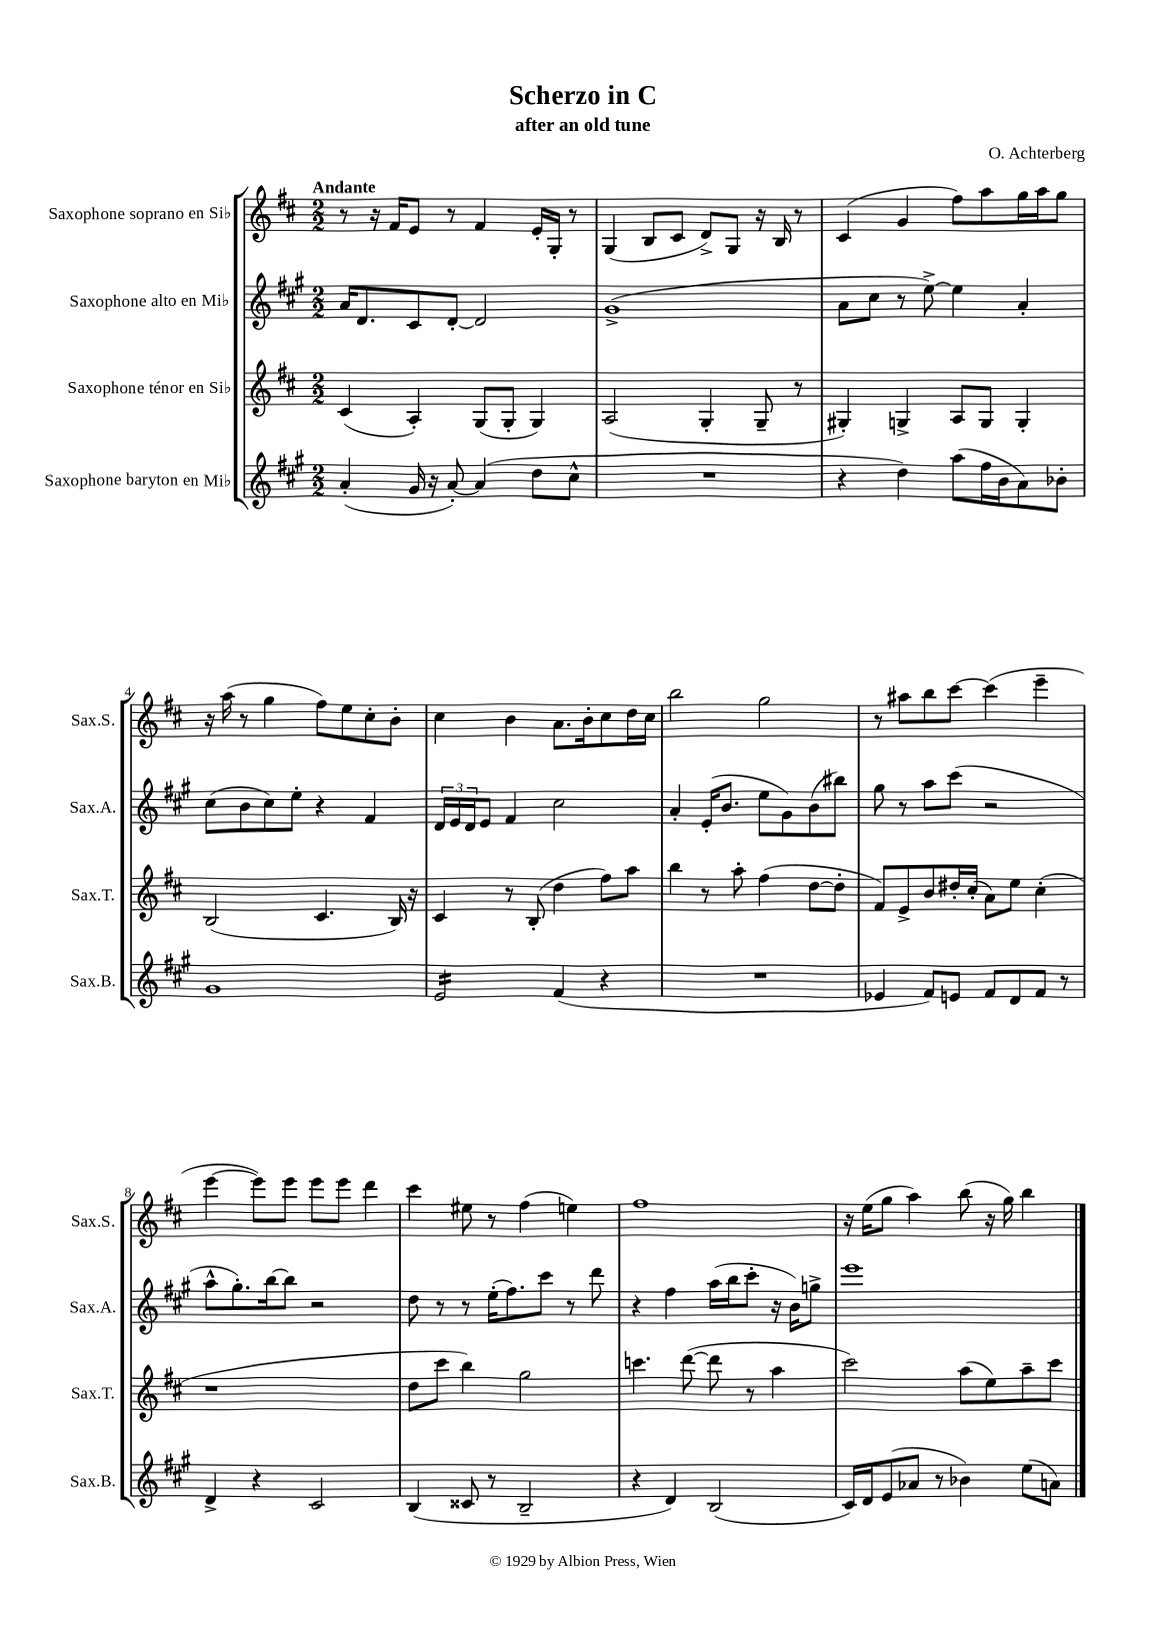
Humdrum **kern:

**kern	**kern	**kern	**kern
*staff4	*staff3	*staff2	*staff1
*clefG2	*clefG2	*clefG2	*clefG2
*k[f#c#g#]	*k[f#c#]	*k[f#c#g#]	*k[f#c#]
*M2/2	*M2/2	*M2/2	*M2/2
(4a'	(4c#	16a	8r
.	.	8.d	.
.	.	.	16r
.	.	.	16f#
16g#	4A')	8c#	8e
16r	.	.	.
[8a')	.	[8d'	8r
(4a]	(8G	2d]	4f#
.	8G'	.	.
8dd	4G)	.	16e'
.	.	.	16G'
8cc#^^	.	.	8r
=	=	=	=
1r	(2A	(1g#^	(4G
.	.	.	8B
.	.	.	8c#
.	4G'	.	8d^)
.	.	.	8G
.	8G~	.	16r
.	.	.	16B
.	8r	.	8r
=	=	=	=
4r	4G#')	8a	(4c#
.	.	8cc#	.
4dd)	4G^	8r	4g
.	.	[8ee^)	.
(8aa	8A	4ee]	8ff#)
16ff#	8G	.	8aa
16b	.	.	.
8a)	4G'	4a'	16gg
.	.	.	16aa
8b-'	.	.	8gg
=	=	=	=
1g#	(2B	(8cc#	16r
.	.	.	(16aa
.	.	8b	8r
.	.	8cc#)	4gg
.	.	8ee'	.
.	4.c#	4r	8ff#)
.	.	.	8ee
.	.	4f#	8cc#'
.	16B)	.	8b'
.	16r	.	.
=	=	=	=
2e	4c#	24d	4cc#
.	.	24e	.
.	.	24d	.
.	.	8e	.
.	8r	4f#	4b
.	(8B'	.	.
(4f#	4dd	2cc#	8.a
.	.	.	16b'
4r	8ff#)	.	8cc#
.	8aa	.	16dd
.	.	.	16cc#
=	=	=	=
1r	4bb	4a'	2bb
.	8r	(16e'	.
.	.	8.b	.
.	8aa'	.	.
.	(4ff#	8ee	2gg
.	.	8g#)	.
.	[8dd	(8b	.
.	8dd']	8bb#)	.
=	=	=	=
4e-	8f#)	8gg#	8r
.	8e^	8r	8aa#
8f#)	8b	8aa	8bb
8e	16dd#'	(8ccc#	[8ccc#
.	(16cc#'	.	.
8f#	8a)	2r	(4ccc#]
8d	8ee	.	.
8f#	(4cc#'	.	4eee~
8r	.	.	.
=	=	=	=
4d^	1r	8aa^^	[4eee
.	.	8.gg#')	.
4r	.	.	8eee])
.	.	[16bb	.
.	.	8bb]	8eee
2c#	.	2r	8eee
.	.	.	8eee
.	.	.	4ddd
=	=	=	=
(4B	8dd	8dd	4ccc#
.	8ccc#	8r	.
8c##	4bb)	8r	8ee#
8r	.	(16ee'	8r
.	.	8.ff#)	.
2B~	2gg	.	(4ff#
.	.	8ccc#	.
.	.	8r	4ee)
.	.	8ddd	.
=	=	=	=
4r	4.ccc	4r	1ff#
4d)	.	4ff#	.
.	([8ddd	.	.
(2B	8ddd]	(16aa	.
.	.	16bb	.
.	8r	8ccc#'	.
.	4aa	16r	.
.	.	16b)	.
.	.	8gg^	.
=	=	=	=
16c#)	2ccc#)	1eee	16r
16d	.	.	(16ee
(8e	.	.	8gg
8a-	.	.	4aa)
8r	.	.	.
4b-)	(8aa	.	(8bb
.	8ee)	.	16r
.	.	.	16gg)
(8ee	8aa~	.	4bb
8a)	8ccc#	.	.
==	==	==	==
*-	*-	*-	*-
